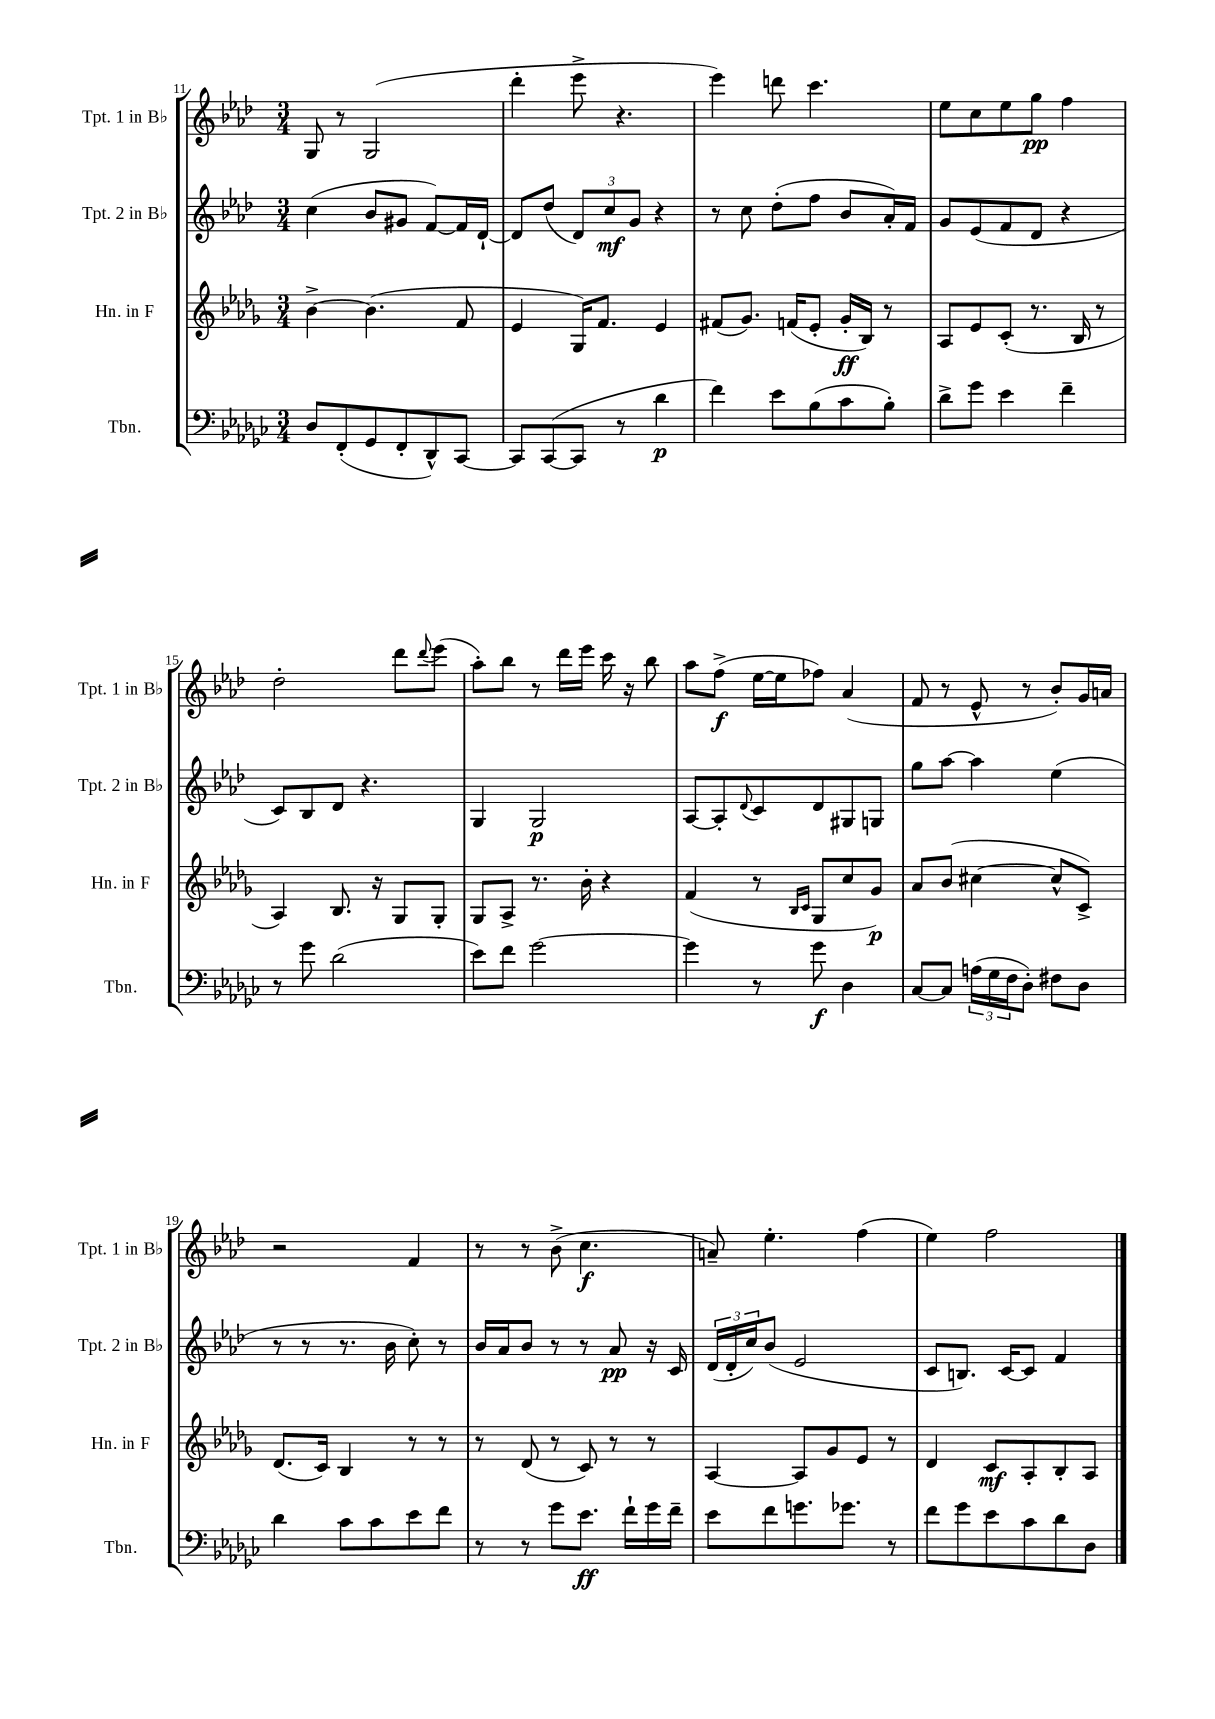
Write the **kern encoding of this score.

**kern	**dynam	**kern	**dynam	**kern	**dynam	**kern	**dynam
*part4	*part4	*part3	*part3	*part2	*part2	*part1	*part1
*staff4	*staff4	*staff3	*staff3	*staff2	*staff2	*staff1	*staff1
*I"Tbn.	*	*I"Hn. in F	*	*I"Tpt. 2 in B♭	*	*I"Tpt. 1 in B♭	*
*I'Tbn.	*	*I'Hn. in F	*	*I'Tpt. 2 in B♭	*	*I'Tpt. 1 in B♭	*
*clefF4	*	*clefG2	*	*clefG2	*	*clefG2	*
*k[b-e-a-d-g-c-]	*	*k[b-e-a-d-g-]	*	*k[b-e-a-d-]	*	*k[b-e-a-d-]	*
*M3/4	*	*M3/4	*	*M3/4	*	*M3/4	*
=11	=11	=11	=11	=11	=11	=11	=11
8D-/L	.	[4b-^\	.	(4cc\	.	8G/	.
(8FF'/	.	.	.	.	.	8r	.
8GG-/	.	(4.b-\]	.	8b-/L	.	(2G/	.
8FF'/	.	.	.	8g#X/J	.	.	.
8DD-^^/)	.	.	.	[8f/L)	.	.	.
[8CC-/J	.	8f/	.	16f/L]	.	.	.
.	.	.	.	[16d-`/JJ	.	.	.
=12	=12	=12	=12	=12	=12	=12	=12
8CC-/L]	.	4e-/	.	8d-/L]	.	4ddd-'\	.
([8CC-/	.	.	.	(8dd-/J	.	.	.
8CC-/J]	.	16G-/KL)	.	12d-/L)	.	8eee-^\	.
.	.	8.f/J	.	.	.	.	.
.	.	.	.	12cc/	mf	.	.
8r	.	.	.	.	.	4.r	.
.	.	.	.	12g/J	.	.	.
4d-\	p	4e-/	.	4r	.	.	.
=13	=13	=13	=13	=13	=13	=13	=13
4f\)	.	(8f#X/L	.	8r	.	4eee-\)	.
.	.	8.g-/J)	.	8cc\	.	.	.
8e-\L	.	.	.	(8dd-'\L	.	8dddn\	.
.	.	(16fn/KL	.	.	.	.	.
(8B-\	.	8e-'/J	.	8ff\J	.	4.ccc\	.
8c-\	.	16g-'/LL	ff	8b-/L	.	.	.
.	.	16B-/JJ)	.	.	.	.	.
8B-'\J)	.	8r	.	16a-'/L)	.	.	.
.	.	.	.	16f/JJ	.	.	.
=14	=14	=14	=14	=14	=14	=14	=14
8d-^\L	.	8A-/L	.	8g/L	.	8ee-\L	.
8g-\J	.	8e-/	.	(8e-/	.	8cc\	.
4e-\	.	(8c'/J	.	8f/	.	8ee-\	.
.	.	8.r	.	8d-/J	.	8gg\J	pp
4f~\	.	.	.	4r	.	4ff\	.
.	.	16B-/	.	.	.	.	.
.	.	8r	.	.	.	.	.
!!LO:LB:g=z
=15	=15	=15	=15	=15	=15	=15	=15
8r	.	4A-/)	.	8c/L)	.	2dd-'\	.
8g-\	.	.	.	8B-/	.	.	.
(2d-\	.	8.B-/	.	8d-/J	.	.	.
.	.	.	.	4.r	.	.	.
.	.	16r	.	.	.	.	.
.	.	8G-/L	.	.	.	8ddd-\L	.
.	.	.	.	.	.	8qqddd-/	.
.	.	8G-'/J	.	.	.	(8eee-\J	.
=16	=16	=16	=16	=16	=16	=16	=16
8e-\L)	.	8G-/L	.	4G/	.	8aa-'\L)	.
8f\J	.	8A-^/J	.	.	.	8bb-\J	.
[2g-\	.	8.r	.	2G/	p	8r	.
.	.	.	.	.	.	16ddd-\LL	.
.	.	16b-'\	.	.	.	16eee-\JJ	.
.	.	4r	.	.	.	16ccc\	.
.	.	.	.	.	.	16r	.
.	.	.	.	.	.	8bb-\	.
=17	=17	=17	=17	=17	=17	=17	=17
4g-\]	.	(4f/	.	[8A-/L	.	8aa-\L	.
.	.	.	.	8A-'/]	.	(8ff^\J	f
.	.	.	.	8qqd-/	.	.	.
8r	.	8r	.	8c/	.	[16ee-\LL	.
.	.	.	.	.	.	16ee-\J]	.
.	.	16qqB-/LL	.	.	.	.	.
.	.	16qqc/JJ	.	.	.	.	.
8g-\	f	8G-/L	.	8d-/	.	8ff-X\J)	.
4D-\	.	8cc/	.	8G#X/	.	(4a-/	.
.	.	8g-/J)	p	8Gn/J	.	.	.
=18	=18	=18	=18	=18	=18	=18	=18
[8C-/L	.	8a-/L	.	8gg\L	.	8f/	.
8C-/J]	.	(8b-/J	.	[8aa-\J	.	8r	.
(24An\LL	.	[4cc#X\	.	4aa-\]	.	8e-^^/	.
24G-\	.	.	.	.	.	.	.
24F\J	.	.	.	.	.	.	.
8D-'\J)	.	.	.	.	.	8r	.
8F#X\L	.	8cc#^^/L]	.	(4ee-\	.	8b-'/L)	.
8D-\J	.	8c^/J)	.	.	.	16g/L	.
.	.	.	.	.	.	16an/JJ	.
!!LO:LB:g=z
=19	=19	=19	=19	=19	=19	=19	=19
4d-\	.	(8.d-/L	.	8r	.	2r	.
.	.	.	.	8r	.	.	.
.	.	16c/Jk)	.	.	.	.	.
8c-\L	.	4B-/	.	8.r	.	.	.
8c-\	.	.	.	.	.	.	.
.	.	.	.	16b-\	.	.	.
8e-\	.	8r	.	8cc'\)	.	4f/	.
8f\J	.	8r	.	8r	.	.	.
=20	=20	=20	=20	=20	=20	=20	=20
8r	.	8r	.	16b-/LL	.	8r	.
.	.	.	.	16a-/J	.	.	.
8r	.	(8d-/	.	8b-/J	.	8r	.
8g-\L	.	8r	.	8r	.	(8b-^\	.
8.e-\J	ff	8c/)	.	8r	.	4.cc\	f
.	.	8r	.	8a-/	pp	.	.
16f`\LL	.	.	.	.	.	.	.
16g-\	.	8r	.	16r	.	.	.
16f~\JJ	.	.	.	16c/	.	.	.
=21	=21	=21	=21	=21	=21	=21	=21
8e-\L	.	[4A-/	.	(24d-/LL	.	8an~/)	.
.	.	.	.	24d-'/	.	.	.
.	.	.	.	24cc/J)	.	.	.
8f\	.	.	.	(8b-/J	.	4.ee-'\	.
8.gn\	.	8A-/L]	.	2e-/	.	.	.
.	.	8g-/	.	.	.	.	.
8.g-X\J	.	.	.	.	.	.	.
.	.	8e-/J	.	.	.	(4ff\	.
8r	.	8r	.	.	.	.	.
=22	=22	=22	=22	=22	=22	=22	=22
8f\L	.	4d-/	.	8c/L	.	4ee-\)	.
8g-\	.	.	.	8.Bn/J)	.	.	.
8e-\	.	8c/L	mf	.	.	2ff\	.
.	.	.	.	[16c/KL	.	.	.
8c-\	.	8A-'/	.	8c/J]	.	.	.
8d-\	.	8B-'/	.	4f/	.	.	.
8D-\J	.	8A-/J	.	.	.	.	.
==	==	==	==	==	==	==	==
*-	*-	*-	*-	*-	*-	*-	*-
